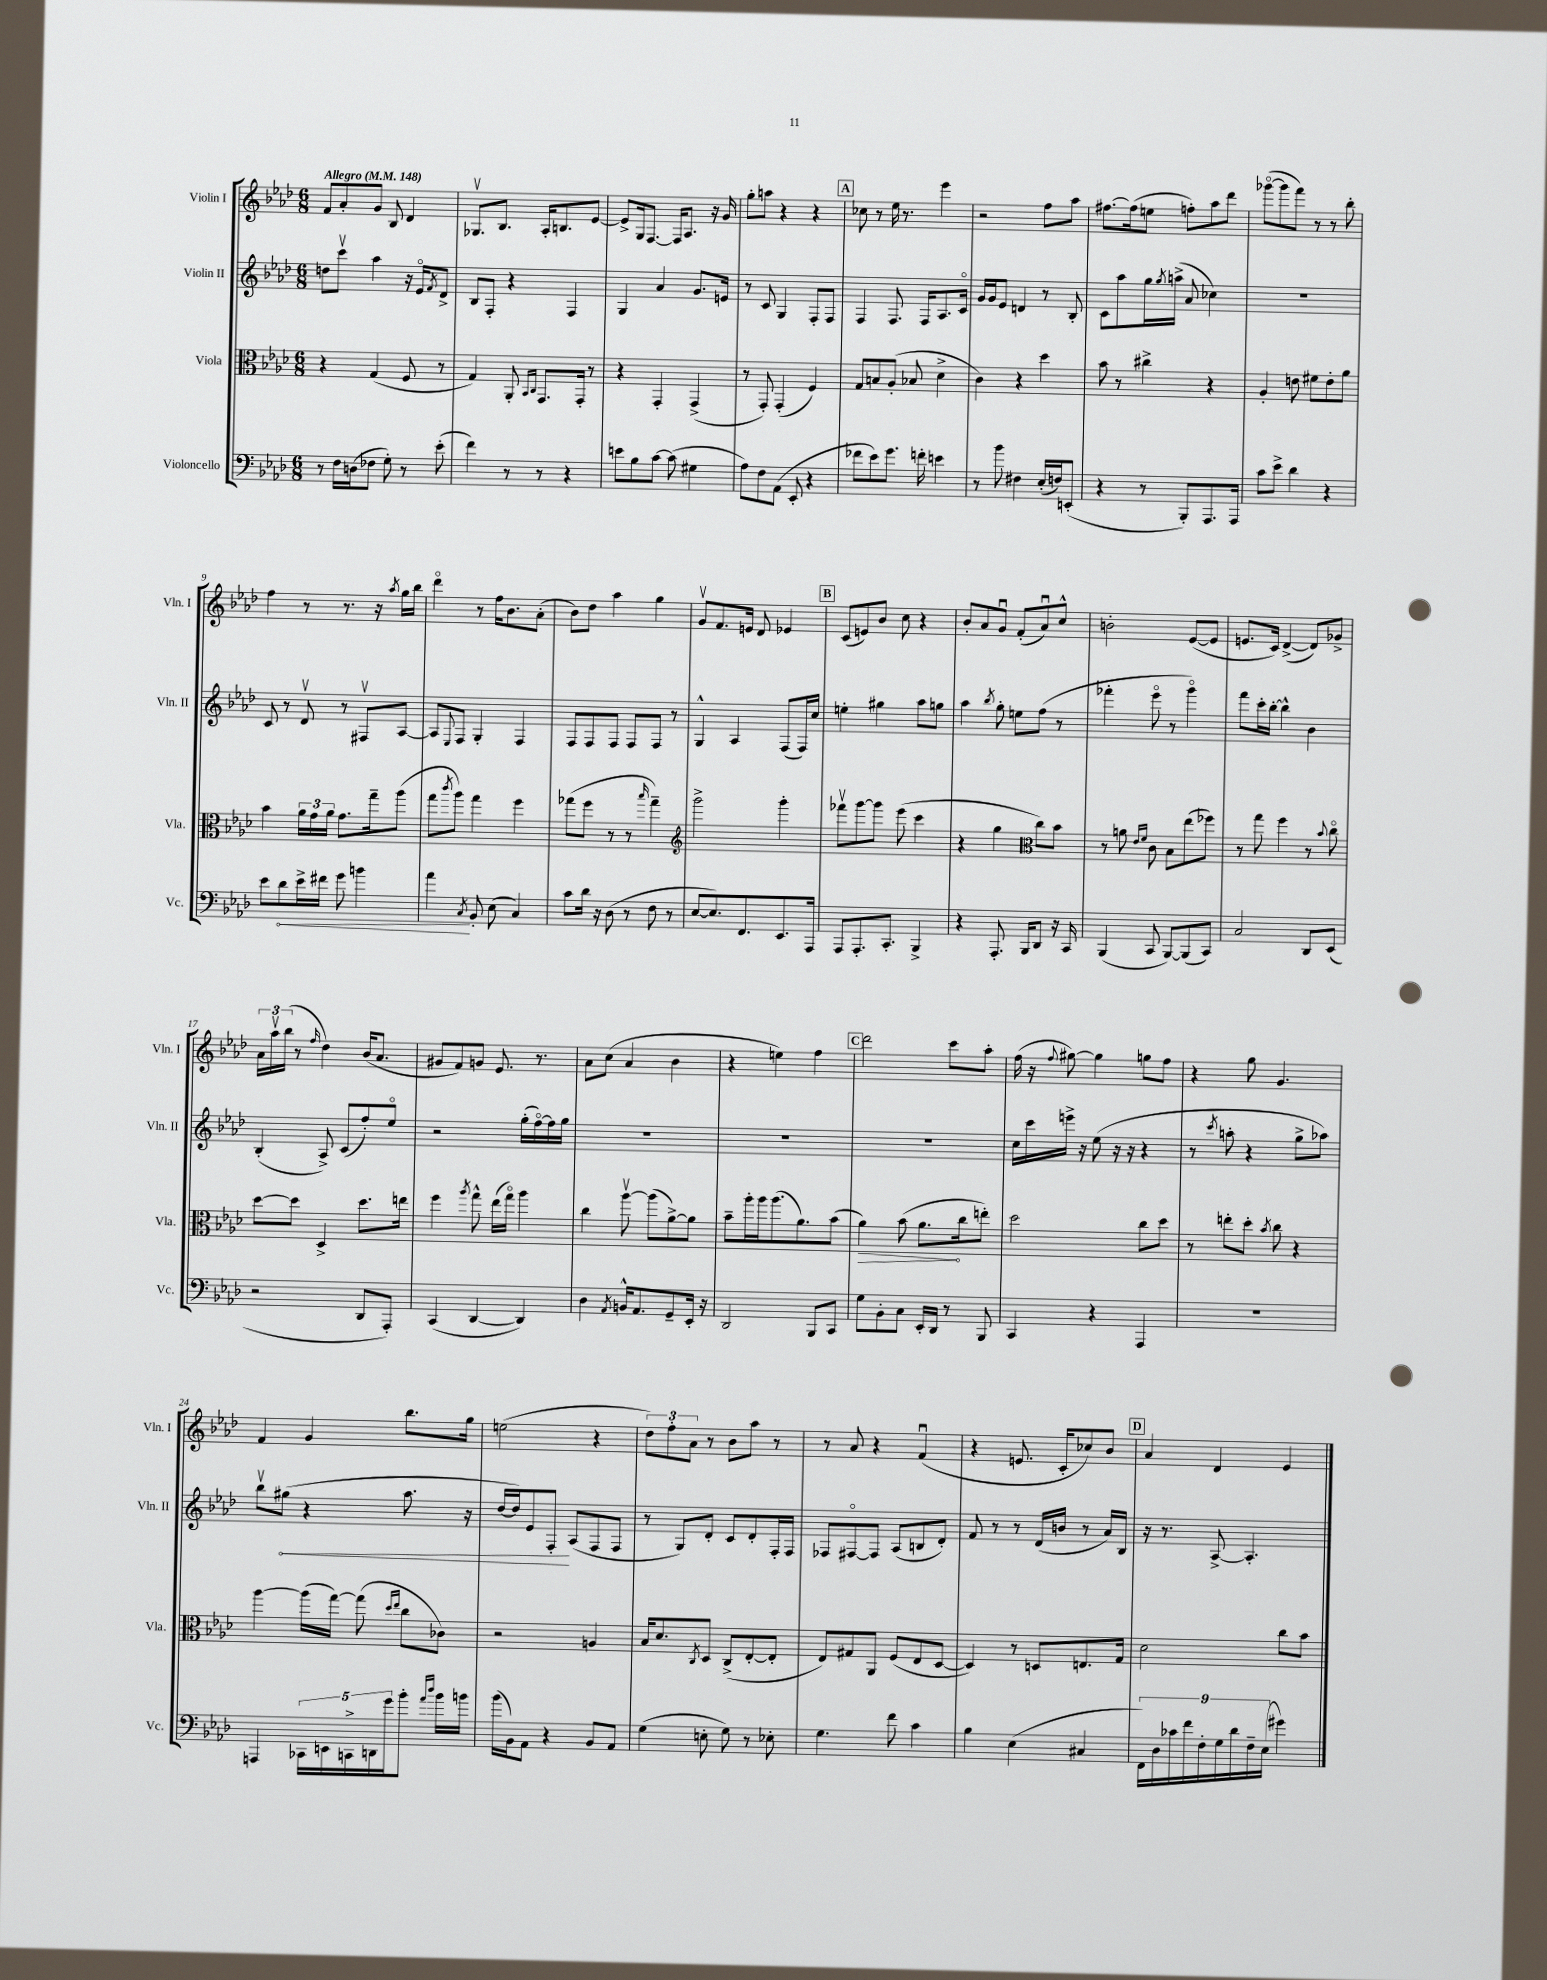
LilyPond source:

<<
\new StaffGroup <<
\new Staff = "s0" \with { instrumentName = "Violin I" shortInstrumentName = "Vln. I" } {
    \clef treble \key aes \major \numericTimeSignature \time 6/8 \tempo "Allegro" 4 = 148
    f'8 aes'8-. g'8 bes8 des'4 |
    ges8.\upbow bes8. aes16-. b8. ees'8~ |
    ees'8-> g16 f8.~ f16 aes8. r16 g'16 |
    g''8-. a''8 r4 r4 |
    \mark \markup { \box "A" } ces''8 r8 ees''16 r8. ees'''4 |
    r2 f''8 aes''8 |
    fis''8.~ fis''16( e''8 f''8-.) aes''8 des'''8 |
    ges'''8~\flageolet( ges'''8 f'''8) r8 r8 bes''8-. |
    f''4 r8 r8. r16 \acciaccatura { aes''8 } g''16 bes''16 |
    des'''4\flageolet r8 f''16 bes'8. aes'8-.( |
    bes'8) des''8 aes''4 g''4 |
    g'8\upbow f'8. e'16 des'8 ees'4 |
    \mark \markup { \box "B" } c'8( e'8) bes'8 c''8 r4 |
    bes'8-. aes'8 g'8\downbow f'8-.( aes'8\downbow) c''8-^ |
    b'2-. ees'8~( ees'8 |
    e'8. c'16) des'4~->( des'8) ges'8-> |
    \tuplet 3/2 { aes'16 aes''16\upbow bes''16( } r8 \grace { f''16 } des''4) bes'16( aes'8. |
    gis'8 f'8) g'8 ees'8. r8. |
    aes'8 c''8( aes'4 bes'4 |
    r4 e''4) f''4 |
    \mark \markup { \box "C" } des'''2 c'''8 aes''8-. |
    f''16( r16 \appoggiatura { f''8 } gis''8~) gis''4 g''8 f''8 |
    r4 g''8 g'4. |
    f'4 g'4 bes''8. g''16 |
    e''2( r4 |
    \tuplet 3/2 { des''8) f''8-. aes'8 } r8 bes'8 aes''8 r8 |
    r8 aes'8 r4 f'4\downbow( |
    r4 e'8. c'16-. ces''8) bes'8 |
    \mark \markup { \box "D" } aes'4 des'4 ees'4 \bar "|." |
}
\new Staff = "s1" \with { instrumentName = "Violin II" shortInstrumentName = "Vln. II" } {
    \clef treble \key aes \major \numericTimeSignature \time 6/8
    d''8 c'''8\upbow aes''4 r16 ees'16\flageolet \acciaccatura { f'8 } des'8-> |
    bes8 f8-. r4 f4 |
    g4 aes'4 g'8. e'16 |
    r8 c'8 g4 f8-. f8 |
    \mark \markup { \box "A" } f4 f8. f16 aes8. c'16\flageolet |
    g'16 g'16 ees'8 d'4 r8 bes8-. |
    c'8 aes''8 g''16 \acciaccatura { g''8 } a''16->( aes'8 ces''4) |
    R2. |
    c'8 r8 des'8\upbow r8 fis8\upbow aes8~ |
    aes8 \appoggiatura { ees8 } f8 g4-. f4 |
    f8 f8 f8 f8 f8 r8 |
    g4-^ aes4 f8( f16) c''16 |
    \mark \markup { \box "B" } e''4-. gis''4 aes''8 g''8 |
    aes''4 \acciaccatura { bes''8 } g''8-. e''8 f''8( r8 |
    fes'''4-. ees'''8\flageolet r8 g'''4\flageolet) |
    f'''8 c'''16-. bes''16~-. bes''4-^ bes'4 |
    bes4-.( aes8->) c'8( f''8-.) ees''8\flageolet |
    r2 g''16-.( f''16~\flageolet) f''16 g''16 |
    R2. |
    R2. |
    \mark \markup { \box "C" } R2. |
    c''16 c'''16 e'''16-> r16 ees''8( r16 r16 r4 |
    r8 \acciaccatura { c'''8 } a''8-. r4 g''8-> aes''8) |
    bes''8\upbow \once \override Hairpin.circled-tip = ##t gis''8\<( r4 aes''8. r16 |
    des''16~ des''16) ees'8 f8-.\! aes8( f8 f8 |
    r8 g8) des'8-. c'8 des'8-. f16-. f16 |
    fes8 fis8~\flageolet fis8 aes8( b8 des'8-.) |
    f'8 r8 r8 des'16( b'16 r8 aes'16) bes16 |
    \mark \markup { \box "D" } r16 r8. aes8~-> aes4.-. \bar "|." |
}
\new Staff = "s2" \with { instrumentName = "Viola" shortInstrumentName = "Vla." } {
    \clef alto \key aes \major \numericTimeSignature \time 6/8
    r4 g4( f8 r8 |
    g4) aes,8-. \grace { bes,16 c16 } g,8. g,16-. r8 |
    r4 g,4-. g,4->( |
    r8 g,8-.) g,4-.( f4) |
    \mark \markup { \box "A" } g8 b8 aes8-.( bes8 des'4-> |
    c'4) r4 des''4 |
    bes'8 r8 cis''4-> r4 |
    aes4-. e'8 fis'8 e'8-. aes'8 |
    bes'4 \tuplet 3/2 { aes'16 g'16 aes'16 } g'8. g''16-- aes''8( |
    g''8 \acciaccatura { c'''8 } aes''8) g''4 f''4 |
    ges''8( f''8 r8 r8 \grace { bes''16 } ges''4--) |
    \clef treble g'''2-> g'''4-. |
    \mark \markup { \box "B" } fes'''8\upbow g'''8~ g'''8 ees'''8( c'''4 |
    r4 g''4 \clef alto c''8) bes'8 |
    r8 a'8 \grace { ees'16 f'16 } c'8 bes8 ees''8( fes''8) |
    r8 g''8 f''4 r8 \appoggiatura { bes'8 } c''8\flageolet |
    des''8~ des''8 des4-> des''8. e''16 |
    f''4 \acciaccatura { aes''8 } g''8-^ ees''16( g''16\flageolet) aes''4 |
    c''4 aes''8~\upbow aes''8( aes'8~->) aes'8 |
    bes'8-- aes''16-. aes''16 aes''8.( aes'8.) bes'8( |
    \mark \markup { \box "C" } \once \override Hairpin.circled-tip = ##t aes'4\>) bes'8( aes'8.\! c''16 e''8-.) |
    des''2 c''8 des''8 |
    r8 e''8-. des''8-. \acciaccatura { bes'8 } c''8 r4 |
    aes''4~ aes''16( g''16~) g''8( \grace { des''16 ees''16 } c''8 ces'8) |
    r2 a4 |
    bes16 des'8. \acciaccatura { c8 } des8 c8->( ees8~-. ees8-. |
    ees8) gis8 aes,8 f8( ees8 des8~ |
    des4) r8 d8 e8. g16 |
    \mark \markup { \box "D" } des'2 c''8 bes'8 \bar "|." |
}
\new Staff = "s3" \with { instrumentName = "Violoncello" shortInstrumentName = "Vc." } {
    \clef bass \key aes \major \numericTimeSignature \time 6/8
    r8 f16 d16( fes8 g8-.) r8 ees'8-.( |
    f'4) r8 r8 r4 |
    e'8 bes8 c'8~ c'8( gis4 |
    aes8) f8 aes,8( ees,8-. r4 |
    \mark \markup { \box "A" } fes'8 ees'8) g'8. f'16-. e'4 |
    r8 bes'8 fis4 ees16-.( f16) e,8-.( |
    r4 r8 bes,,8-.) aes,,8. aes,,16 |
    c'8 ees'8-> des'4 r4 |
    ees'8 \once \override Hairpin.circled-tip = ##t des'8\< ees'16-> fis'16 g'8 b'4 |
    aes'4\! \acciaccatura { c8 } bes,8-. ees8( c4) |
    c'8 des'16 r16 des8( r8 f8 r8 |
    ees8~ ees8.) f,8. ees,8. aes,,16 |
    \mark \markup { \box "B" } aes,,8 aes,,8.-. c,8.-. bes,,4-> |
    r4 aes,,8.-. bes,,16 des,8 r16 c,16 |
    bes,,4( c,8 bes,,8~) bes,,8( c,8) |
    c2 des,8 ees,8( |
    r2 des,8 aes,,8-.) |
    c,4( des,4~ des,4) |
    des4 \acciaccatura { aes,8 } b,16-^ aes,8. g,8-- ees,16-. r16 |
    des,2 bes,,8 c,8 |
    \mark \markup { \box "C" } g8 bes,8-. c8 ees,16-. des,16 r8 bes,,8 |
    c,4 r4 aes,,4 |
    R2. |
    a,,4 \tuplet 5/4 { ces,16 e,16 c,16-> d,16 g'16 } bes'8-. \grace { aes'16 des''16 } bes'16 b'16 |
    bes'16( bes,16) aes,8 r4 bes,8 aes,8 |
    g4( e8-. g8) r8 ees8-. |
    g4. f'8 c'4 |
    bes4 ees4( cis4 |
    \mark \markup { \box "D" } \tuplet 9/8 { f,16) des16 ces'16 f'16 f16-. g16 des'16 f16-- ees16( } gis'4) \bar "|." |
}
>>
>>
